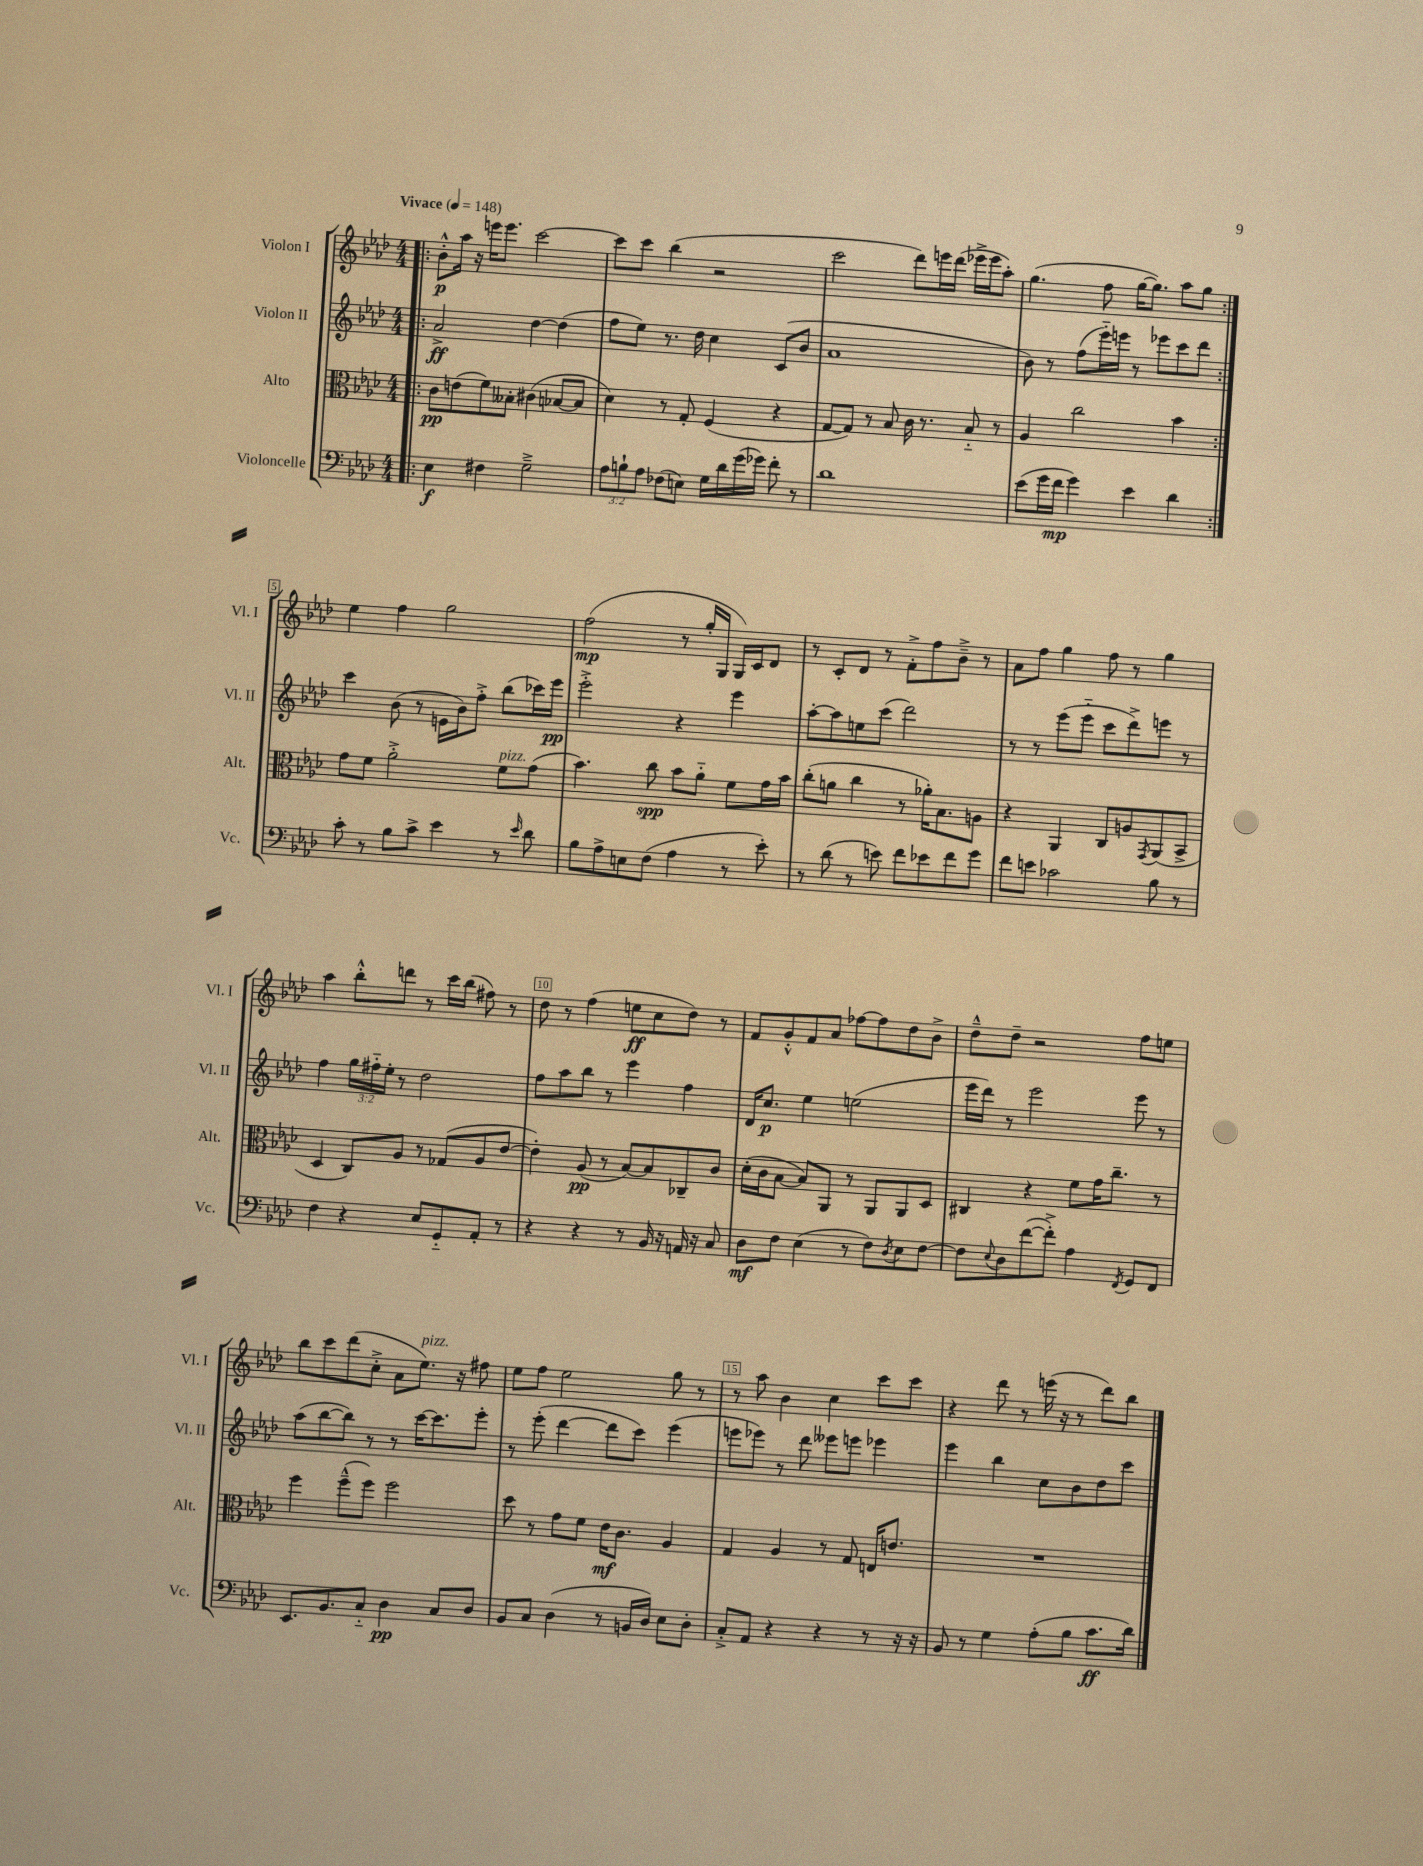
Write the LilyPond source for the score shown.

<<
\new StaffGroup <<
\new Staff = "s0" \with { instrumentName = "Violon I" shortInstrumentName = "Vl. I" } {
    \clef treble \key aes \major \numericTimeSignature \time 4/4 \tempo "Vivace" 4 = 148
    \repeat volta 2 { \bar ".|:" bes'8-.-^\p aes''16 r16 e'''16 e'''8. c'''2~ |
    c'''8 c'''8 bes''4( r2 |
    c'''2 des'''8) e'''16 des'''16( ees'''16-> ees'''16 aes''8-.) |
    g''4.( f''8 g''16~ g''8.) aes''8 g''8 | }
    ees''4 f''4 g''2 |
    f''2\mp( r8 g''16-. g16 g16) c'16 des'8 |
    r8 c'8-. des'8 r8 f'8-.-> f''8 bes'8---> r8 |
    aes'8 f''8 g''4 f''8 r8 g''4 |
    aes''4 bes''8-.-^ d'''8 r8 c'''16 bes''16( fis''8) r8 |
    des''8 r8 f''4( e''8\ff c''8 des''8) r8 |
    f'8 g'8-.-^ f'8 aes'8 fes''8~ fes''8 des''8 bes'8-> |
    des''8---^ des''8-- r2 f''8 e''8 |
    bes''8 c'''8 des'''8( c''8-.-> aes'8 ees''8.^\markup { \italic "pizz." }) r16 fis''8 |
    ees''8 f''8 ees''2 g''8 r8 |
    r8 aes''8 bes'4 c''4 c'''8 c'''8 |
    r4 des'''8 r8 e'''16( r16 r8 des'''8) bes''8 \bar "|." |
}
\new Staff = "s1" \with { instrumentName = "Violon II" shortInstrumentName = "Vl. II" } {
    \clef treble \key aes \major \numericTimeSignature \time 4/4 \override Staff.TupletNumber.text = #tuplet-number::calc-fraction-text
    \repeat volta 2 { \bar ".|:" aes'2->\ff des''4~ des''4( |
    f''8 ees''8) r8. des''16 c''4 c'8( bes'8 |
    aes'1 |
    bes'8) r8 f''8( ees'''16-_) e'''16 r8 ees'''8 c'''8 des'''8 | }
    c'''4 bes'8( r8 e'16 bes'16) f''8-.-> bes''8( ces'''16) ees'''16\pp |
    ees'''2-.-> r4 ees'''4 |
    aes''8~-. aes''8 e''8 c'''8( des'''2) |
    r8 r8 ees'''8( ees'''8-_ c'''8 des'''8->) e'''8 r8 |
    f''4 \tuplet 3/2 { g''16 fis''16-_ ees''16-. } r8 des''2 |
    f''8 aes''8 bes''8 r8 ees'''4 f''4 |
    des'16 c''8.\p ees''4 e''2( |
    ees'''16 des'''16) r8 ees'''2 ees'''8 r8 |
    aes''8( bes''8~ bes''8) r8 r8 c'''16~ c'''8. ees'''8-. |
    r8 ees'''8-.( des'''4~ des'''8 c'''8) ees'''4( |
    e'''8 ees'''8) r8 des'''8 eeses'''8 e'''8 ees'''4 |
    ees'''4 bes''4 c''8 bes'8 des''8 c'''8 \bar "|." |
}
\new Staff = "s2" \with { instrumentName = "Alto" shortInstrumentName = "Alt." } {
    \clef alto \key aes \major \numericTimeSignature \time 4/4
    \repeat volta 2 { \bar ".|:" c'8\pp e'8( f'8) beses8-. cis'4( bes8~ bes8 |
    des'4) r8 g8-. f4( r4 |
    g8~ g8) r8 bes8 c'16 r8. bes8-_ r8 |
    aes4 c''2 bes'4 | }
    g'8 f'8 aes'2-.-> f'8^\markup { \italic "pizz." } g'8( |
    bes'4.) c''8\spp bes'8 aes'8-_ f'8 g'16 bes'16 |
    c''8-.( a'8 c''4 r8 aes'16-.) bes8. a8 |
    r4 aes,4 c8 a8 \acciaccatura { g,8 } aes,8( bes,8-> |
    des4 c8) aes8 r8 ges8( aes8 ees'8~ |
    ees'4-.) aes8\pp( r8 bes8~) bes8 ces8-- c'8 |
    des'16-.( c'16 bes8~ bes8) aes,8 r8 aes,8 aes,8 des8 |
    cis4 r4 f'8 g'16 c''8.-- r8 |
    f''4 f''8---^( f''8) f''2 |
    des''8 r8 g'8 f'8 ees'16\mf c'8. aes4 |
    g4 aes4 r8 g8 e16 e'8. |
    R1 \bar "|." |
}
\new Staff = "s3" \with { instrumentName = "Violoncelle" shortInstrumentName = "Vc." } {
    \clef bass \key aes \major \numericTimeSignature \time 4/4 \override Staff.TupletNumber.text = #tuplet-number::calc-fraction-text
    \repeat volta 2 { \bar ".|:" ees4\f fis4 g2---> |
    \tuplet 3/2 { aes8 b8-! aes8 } fes8( e8) g16 des'16 g'16( ges'16) f'8-. r8 |
    des'1 |
    ees'8( g'16 f'16\mp g'4) ees'4 des'4 | }
    c'8-. r8 bes8 c'8-> ees'4 r8 \grace { ees'16 } des'8 |
    bes8 aes8-> e8 f8( aes4 r8 ees'8-.) |
    r8 des'8( r8 e'8) f'8 ees'8 f'8 g'8 |
    f'8 e'8 ces'2 bes8 r8 |
    f4 r4 ees8 g,8-_ aes,8-. r8 |
    r4 r4 r8 bes,16 r16 a,16 r16 c8 |
    des8\mf f8 ees4( r8 f8) \acciaccatura { des8 } ees8 f8~ |
    f8 \appoggiatura { ees8 } des8 f'8~( f'8-.->) aes4 \acciaccatura { f,8 } g,8 f,8 |
    ees,8. bes,8. c8-_ des4\pp c8 des8 |
    bes,8 c8 des4( r8 b,16 des16) ees8 des8-. |
    c8-.-> aes,8 r4 r4 r8 r16 r16 |
    bes,8 r8 g4 aes8-.( bes8 c'8.\ff des'16) \bar "|." |
}
>>
>>
\layout { \context { \Score \override BarNumber.break-visibility = ##(#f #t #t) barNumberVisibility = #(every-nth-bar-number-visible 5) \override BarNumber.stencil = #(make-stencil-boxer 0.1 0.3 ly:text-interface::print) } }
